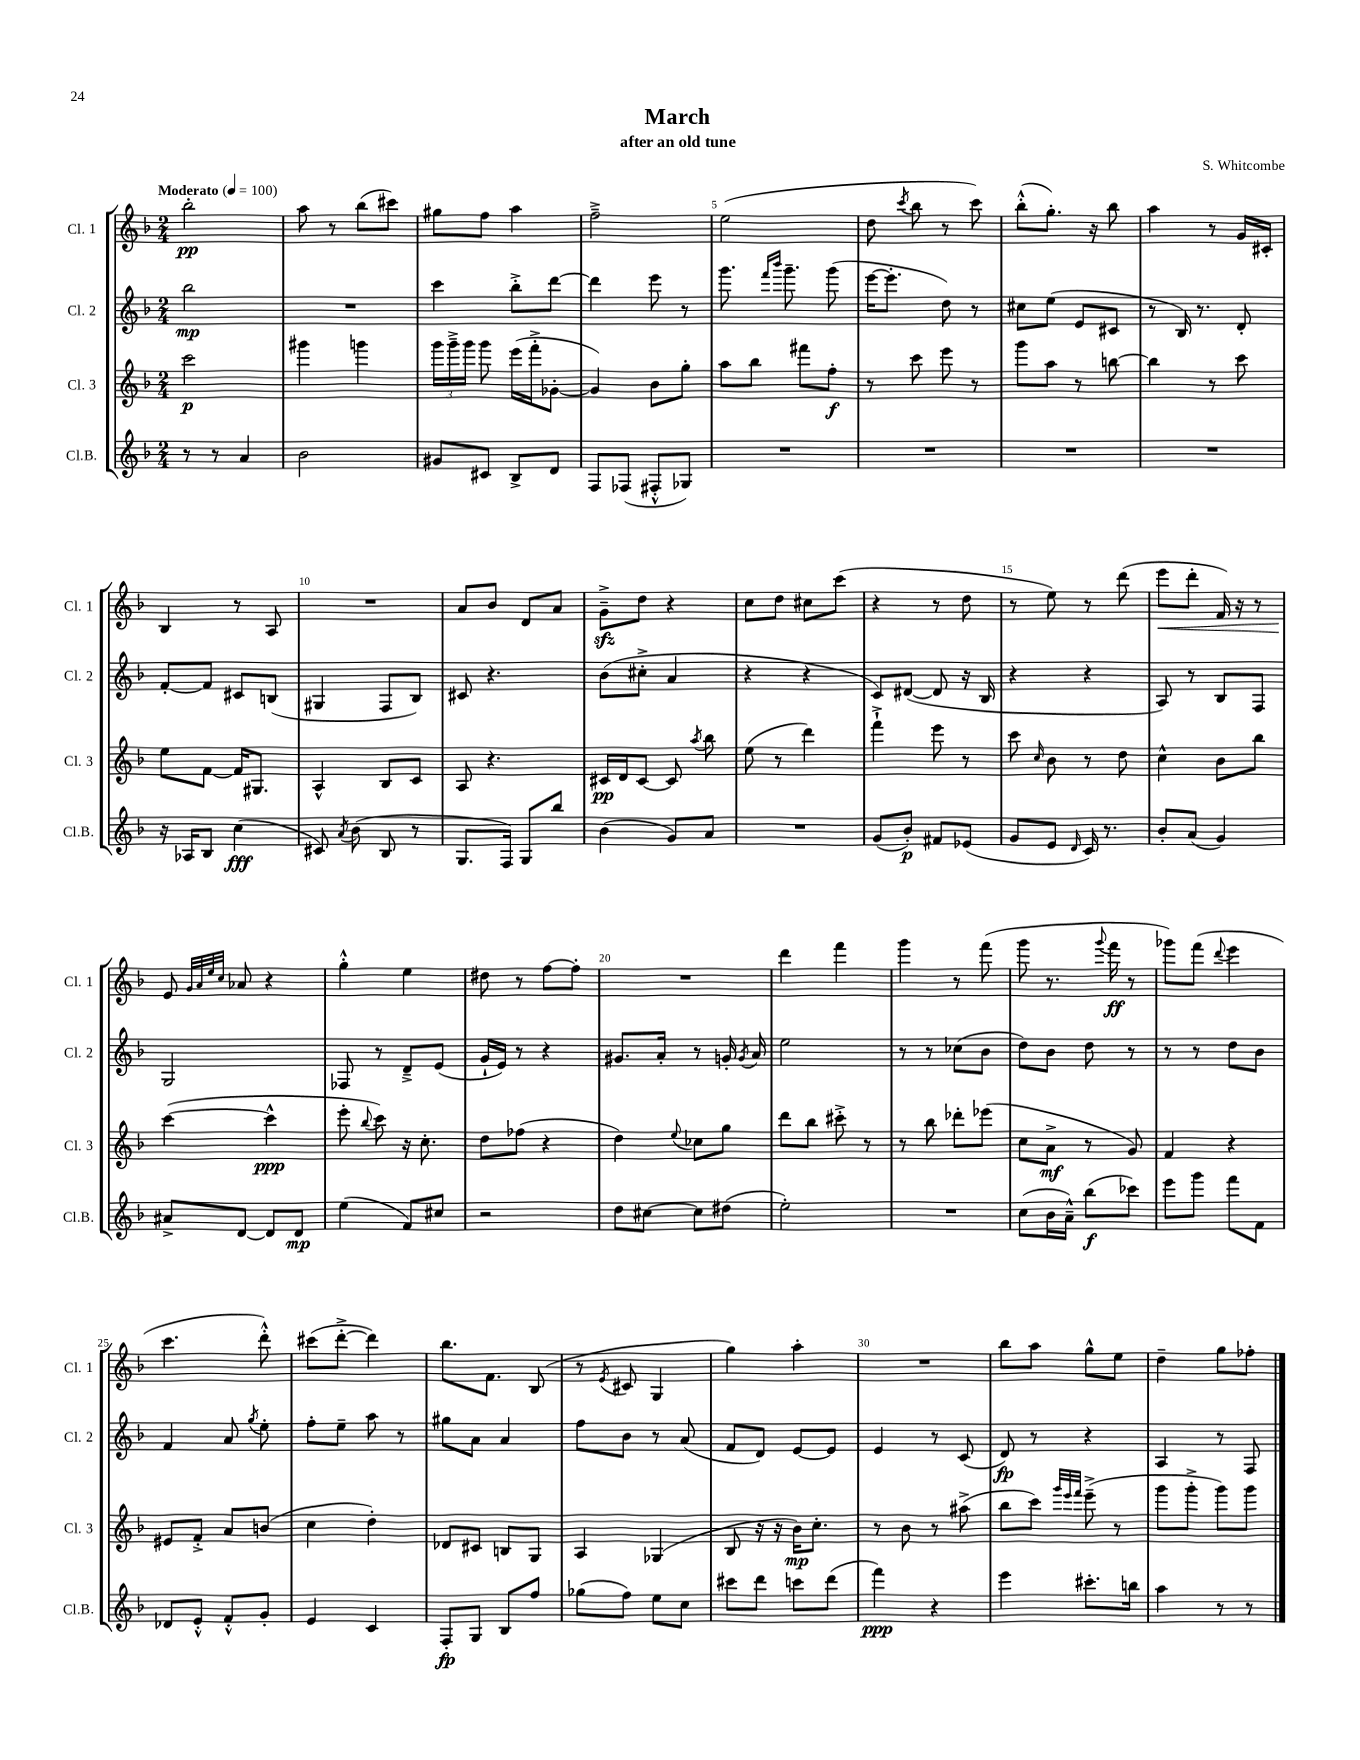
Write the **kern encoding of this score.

**kern	**kern	**kern	**kern
*staff4	*staff3	*staff2	*staff1
*clefG2	*clefG2	*clefG2	*clefG2
*k[b-]	*k[b-]	*k[b-]	*k[b-]
*M2/4	*M2/4	*M2/4	*M2/4
*MM100	*MM100	*MM100	*MM100
8r	2ccc\	2bb-\	2bb-'\
8r	.	.	.
4a/	.	.	.
=	=	=	=
2b-\	4ggg#\	2r	8aa\
.	.	.	8r
.	4ggg\	.	(8bb-\L
.	.	.	8ccc#\J)
=	=	=	=
8g#/L	24ggg\LL	4ccc\	8gg#\L
.	24ggg~^\	.	.
.	24ggg\JJ	.	.
8c#/J	8ggg\	.	8ff\J
8B-^/L	(16eee\LL	8bb-'^\L	4aa\
.	16fff'^\J	.	.
8d/J	[8g-'\J	[8ddd\J	.
=	=	=	=
8F/L	4g-/])	4ddd\]	2ff~^\
(8F-/J	.	.	.
8F#'^^/L	8b-\L	8eee\	.
8G-/J)	8gg'\J	8r	.
=	=	=	=
2r	8aa\L	8.ggg\	(2ee\
.	8bb-\J	.	.
.	.	16qqfff/LL	.
.	.	16qqbbb-/JJ	.
.	.	8.ggg~\	.
.	8fff#\L	.	.
.	8ff'\J	(8ggg\	.
=	=	=	=
2r	8r	[16eee\LK	8dd\
.	.	8.eee'\]J	.
.	.	.	8qccc/
.	8ccc\	.	8bb-\
.	8eee\	8dd\)	8r
.	8r	8r	8ccc\)
=	=	=	=
2r	8ggg\L	8cc#\L	(8bb-'^^\L
.	8aa\J	(8ee\J	8.gg'\J)
.	8r	8e/L	.
.	.	.	16r
.	[8bb\	8c#/J	8bb-\
=	=	=	=
2r	4bb\]	8r	4aa\
.	.	16B-/)	.
.	.	8.r	.
.	8r	.	8r
.	8ccc\	8d'/	16g/LL
.	.	.	16c#'/JJ
=	=	=	=
16r	8ee\L	[8f'/L	4B-/
16A-/LK	.	.	.
8B-/J	[8f\J	8f/]J	.
(4cc\	16f/]LK	8c#/L	8r
.	8.G#/J	.	.
.	.	(8B/J	8A/
=	=	=	=
8c#/)	4A^^/	4G#/	2r
8qa/	.	.	.
(8b-\	.	.	.
8B-/	8B-/L	8F/L	.
8r	8c/J	8B-/J)	.
=	=	=	=
8.G/L	8A/	8c#/	8a/L
.	4.r	4.r	8b-/J
16F/Jk)	.	.	.
8G/L	.	.	8d/L
8bb-/J	.	.	8a/J
=	=	=	=
(4b-\	16c#/LL	(8b-\L	8g~^\L
.	16d/J	.	.
.	[8c#/J	8cc#'^\J	8dd\J
8g/L)	8c#/]	4a/	4r
.	8qaa/	.	.
8a/J	8bb-\	.	.
=	=	=	=
2r	(8ee\	4r	8cc\L
.	8r	.	8dd\J
.	4ddd\)	4r	8cc#\L
.	.	.	(8ccc\J
=	=	=	=
(8g/L	4fff`^\	8c/L)	4r
8b-'/J)	.	([8d#/J	.
8f#/L	8eee\	8d#/]	8r
(8e-/J	8r	16r	8dd\
.	.	16B-/	.
=	=	=	=
8g/L	8ccc\	4r	8r
.	16qqcc/	.	.
8e/J	8b-\	.	8ee\)
16qqd/	.	.	.
16c/)	8r	4r	8r
8.r	.	.	.
.	8dd\	.	(8ddd\
=	=	=	=
8b-'/L	4cc^^\	8A/)	8eee\L
(8a/J	.	8r	8ddd'\J
4g/)	8b-\L	8B-/L	16f/)
.	.	.	16r
.	8bb-\J	8F/J	8r
=	=	=	=
8a#^/L	([4ccc\	2G/	8e/
.	.	.	32qqg/LLL
.	.	.	32qqa/
.	.	.	32qqee/
.	.	.	32qqcc/JJJ
[8d/J	.	.	8a-/
8d/]L	4ccc^^\]	.	4r
8d/J	.	.	.
=	=	=	=
(4ee\	8eee'\	8F-/	4gg'^^\
.	8qqbb-/	.	.
.	8ccc\)	8r	.
8f/L)	16r	8d~^/L	4ee\
.	8.cc'\	.	.
8cc#/J	.	(8e/J	.
=	=	=	=
2r	8dd\L	16g`/LL	8dd#\
.	.	16e/JJ)	.
.	(8ff-\J	8r	8r
.	4r	4r	[8ff\L
.	.	.	8ff'\]J
=	=	=	=
8dd\L	4dd\)	8.g#/L	2r
[8cc#\J	.	.	.
.	.	16a'/Jk	.
.	8qqee/	.	.
8cc#\]L	8cc-\L	8r	.
(8dd#\J	8gg\J	16g'/	.
.	.	8qg/	.
.	.	16a/	.
=	=	=	=
2ee'\)	8ddd\L	2ee\	4ddd\
.	8bb-\J	.	.
.	8ccc#'^\	.	4fff\
.	8r	.	.
=	=	=	=
2r	8r	8r	4ggg\
.	8bb-\	8r	.
.	8ddd-'\L	(8cc-\L	8r
.	(8eee-\J	8b-\J	(8fff\
=	=	=	=
(8cc\L	8cc\L	8dd\L)	8ggg\
16b-\L	8a^\J	8b-\J	8.r
16a~^^\JJ)	.	.	.
(8bb-\L	8r	8dd\	.
.	.	.	8qqggg/
.	.	.	16fff\
8ccc-\J)	8g/)	8r	8r
=	=	=	=
8eee\L	4f/	8r	8ggg-\L)
8ggg\J	.	8r	(8fff\J
.	.	.	8qqddd/
8fff\L	4r	8dd\L	4eee\
8f\J	.	8b-\J	.
=	=	=	=
8d-/L	8e#/L	4f/	4.ccc\
8e'^^/J	8f'^/J	.	.
8f'^^/L	8a/L	8a/	.
.	.	8qgg/	.
8g'/J	(8b/J	8ee'\	8ddd'^^\)
=	=	=	=
4e/	4cc\	8ff'\L	(8ccc#\L
.	.	8ee~\J	[8ddd'^\J
4c/	4dd'\)	8aa\	4ddd\])
.	.	8r	.
=	=	=	=
8F'/L	8d-/L	8gg#\L	8.bb-\L
8G/J	8c#/J	8a\J	.
.	.	.	8.f\J
8B-/L	8B/L	4a/	.
8ff/J	8G/J	.	(8B-/
=	=	=	=
(8gg-\L	4A/	8ff\L	8r
.	.	.	8qe/
8ff\J)	.	8b-\J	8c#/
8ee\L	(4G-/	8r	4G/
8cc\J	.	(8a/	.
=	=	=	=
8ccc#\L	8B-/	8f/L	4gg\)
8ddd\J	16r	8d/J)	.
.	16r	.	.
8ccc\L	16b-\LK)	[8e/L	4aa'\
.	8.cc'\J	.	.
(8ddd\J	.	8e/]J	.
=	=	=	=
4fff\)	8r	4e/	2r
.	8b-\	.	.
4r	8r	8r	.
.	(8aa#^\	(8c/	.
=	=	=	=
4eee\	8bb-\L	8d/)	8bb-\L
.	8ccc\J)	8r	8aa\J
.	32qqggg/LLL	.	.
.	32qqeee/	.	.
.	32qqfff/JJJ	.	.
8.ccc#'\L	(8eee~^\	4r	8gg^^\L
.	8r	.	8ee\J
16bb\Jk	.	.	.
=	=	=	=
4aa\	8ggg\L	4A/	4dd~\
.	8ggg'^\J	.	.
8r	8ggg\L)	8r	8gg\L
8r	8ggg\J	8F/	8ff-'\J
==	==	==	==
*-	*-	*-	*-
